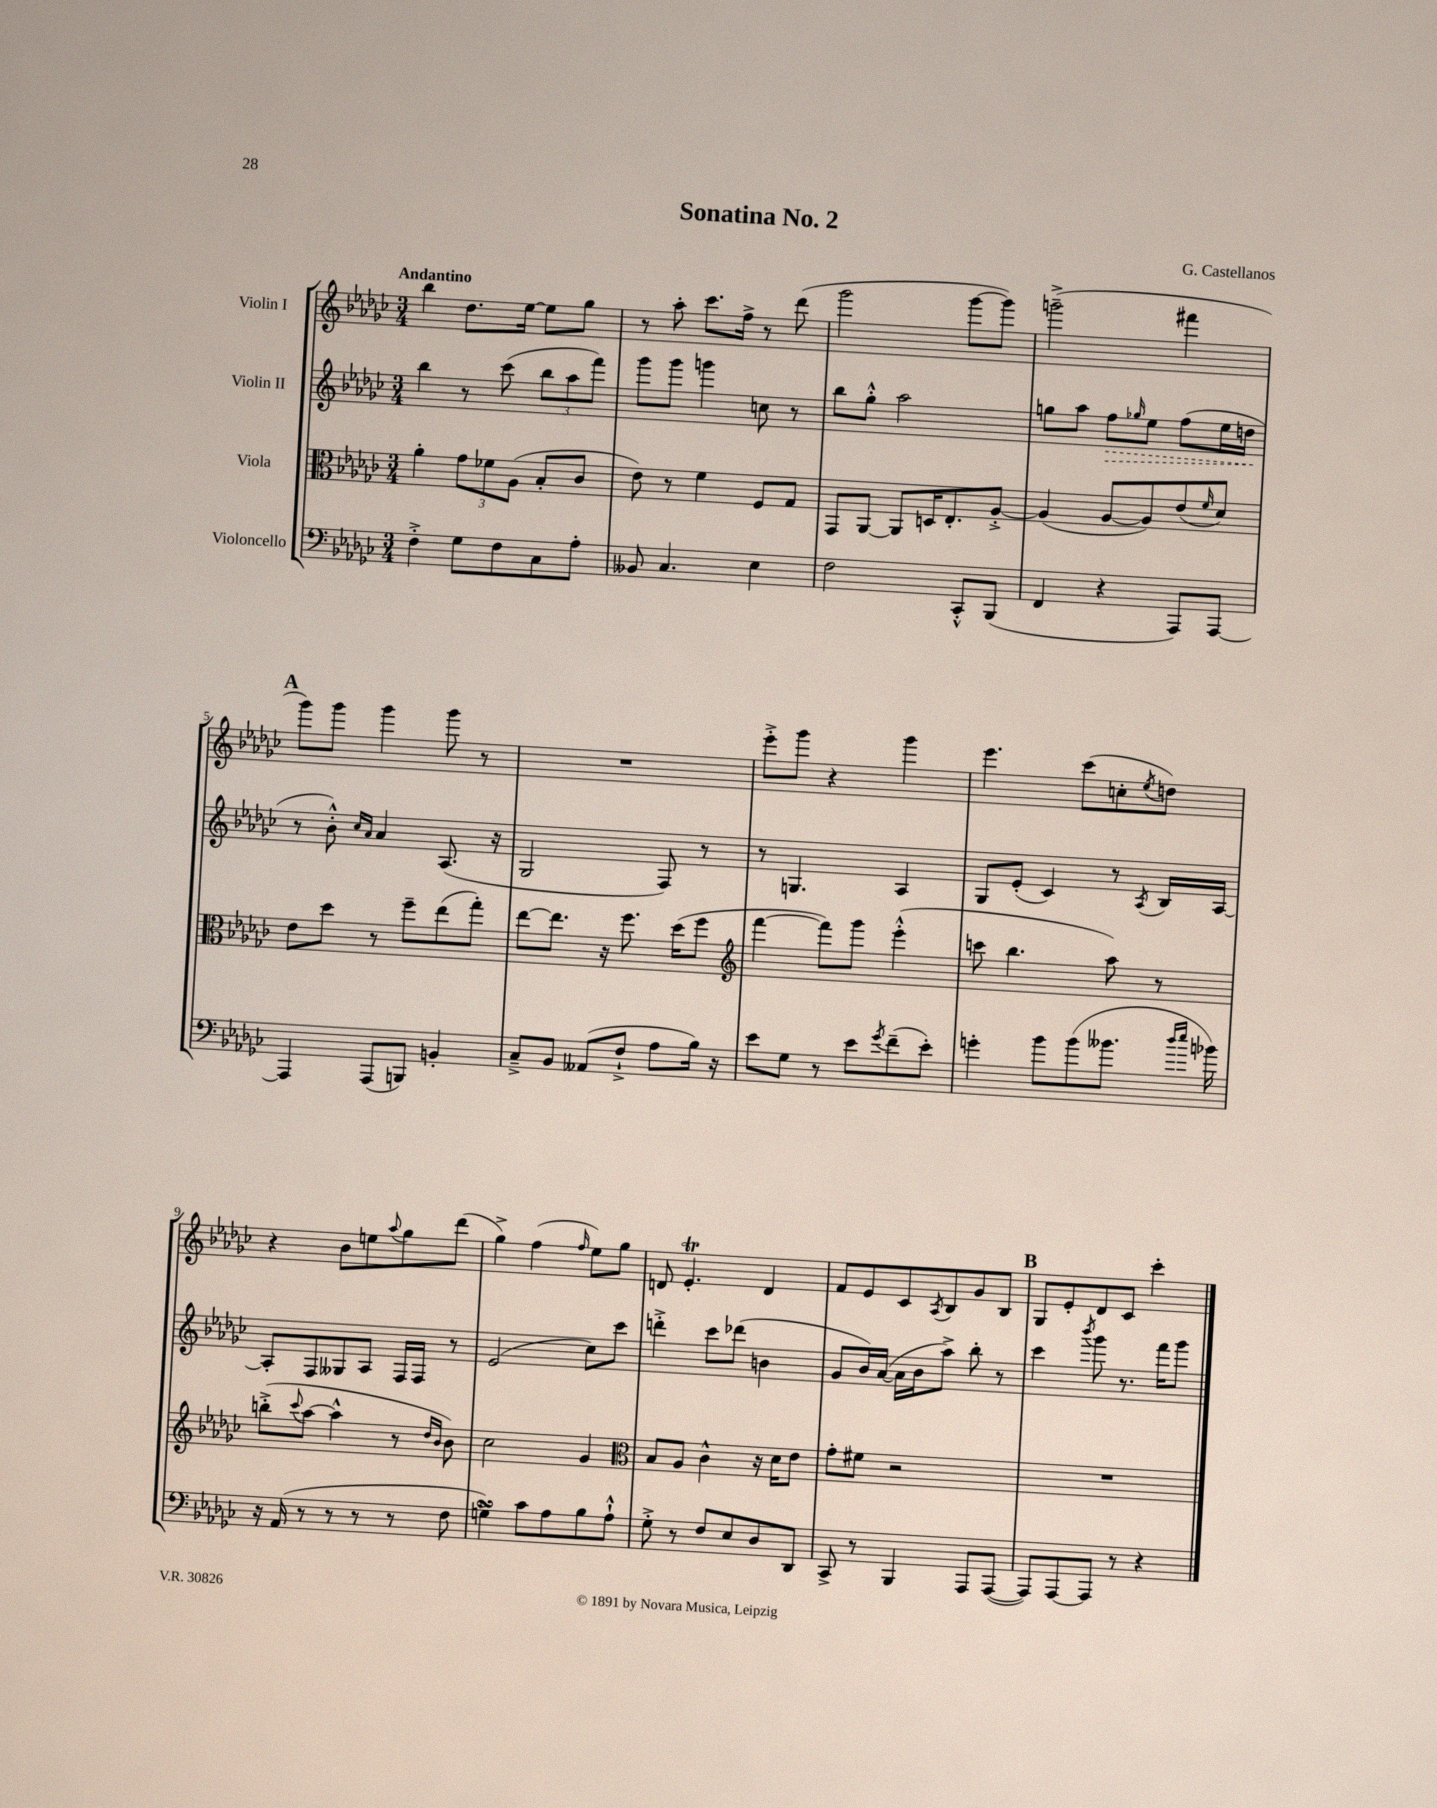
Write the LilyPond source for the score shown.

\header { title = "Sonatina No. 2" composer = "G. Castellanos" }
<<
\new StaffGroup <<
\new Staff = "s0" \with { instrumentName = "Violin I" } {
    \clef treble \key ges \major \numericTimeSignature \time 3/4 \tempo "Andantino"
    bes''4 des''8. ees''16~ ees''8 ges''8 |
    r8 aes''8-. ces'''8. f''16-> r8 des'''8( |
    ges'''2 ges'''8~ ges'''8) |
    g'''2--->( fis'''4 |
    \mark \markup { \bold "A" } ges'''8) ges'''8 ges'''4 ges'''8 r8 |
    R2. |
    ees'''8-.-> ges'''8 r4 ges'''4 |
    ees'''4. ces'''8( c''8-. \acciaccatura { ees''8 } d''8) |
    r4 bes'8 e''8 \appoggiatura { aes''8 } ges''8 des'''8( |
    ges''4->) f''4( \grace { f''16 } ees''8) ges''8 |
    d'8 ees'4.-.\trill d'4 |
    f'8 ees'8 ces'8 \acciaccatura { aes8 } bes8 ges'8 bes8 |
    \mark \markup { \bold "B" } ges8 ees'8-. des'8 ces'8 ces'''4-. \bar "|." |
}
\new Staff = "s1" \with { instrumentName = "Violin II" } {
    \clef treble \key ges \major \numericTimeSignature \time 3/4
    bes''4 r8 ces'''8( \tuplet 3/2 { bes''8 aes''8 f'''8) } |
    ges'''8 ges'''8 g'''4 c''8 r8 |
    bes''8 ges''8-.-^ aes''2 |
    g''8 aes''8 \once \override Hairpin.style = #'dashed-line f''8\> \grace { ges''16 } ees''8 f''8( ees''16 d''16\! |
    \mark \markup { \bold "A" } r8 bes'8-.-^) \grace { ces''16 aes'16 } aes'4 aes8.( r16 |
    ges2 f8) r8 |
    r8 g4. aes4 |
    ges8 ees'8-.( ces'4) r8 \acciaccatura { aes8 } bes16 aes16~ |
    aes8-. f8 geses8 aes8 f16 f16 r8 |
    ees'2( ces''8) ces'''8 |
    d'''4-.-> ces'''8 des'''8( b'4 |
    ges'8 bes'16) aes'16~( aes'16 bes'16 aes''8->) bes''8-. r8 |
    \mark \markup { \bold "B" } ces'''4 \acciaccatura { bes'''8 } ges'''8 r8. f'''16 ges'''8 \bar "|." |
}
\new Staff = "s2" \with { instrumentName = "Viola" } {
    \clef alto \key ges \major \numericTimeSignature \time 3/4
    aes'4-. \tuplet 3/2 { ges'8 fes'8 aes8( } bes8-. ces'8 |
    ees'8) r8 f'4 f8 ges8 |
    ges,8 aes,8~ aes,8 d16 ees8.-. aes8~-.-> |
    aes4( aes8~ aes8) ees'8( \grace { f'16 } des'8) |
    \mark \markup { \bold "A" } ees'8 des''8 r8 f''8-- ees''8( ges''8-.) |
    ees''8~ ees''8. r16 f''8. des''16( f''8 |
    \clef treble f'''4~ f'''8) ges'''8 ees'''4-.-^( |
    c'''8 bes''4. aes''8) r8 |
    b''8-.->( \appoggiatura { ces'''8 } aes''8~ aes''4-^ r8 \grace { des''16 bes'16 } bes'8) |
    ces''2 ges'4 |
    \clef alto bes8 aes8 ces'4-^ r16 des'16 ees'8 |
    ges'8-. fis'8 r2 |
    \mark \markup { \bold "B" } R2. \bar "|." |
}
\new Staff = "s3" \with { instrumentName = "Violoncello" } {
    \clef bass \key ges \major \numericTimeSignature \time 3/4
    f4-.-> ges8 f8 ces8 aes8-. |
    beses,8 ces4. ees4 |
    f2 ces,8-.-^ bes,,8( |
    f,4 r4 aes,,8) aes,,8~ |
    \mark \markup { \bold "A" } aes,,4 aes,,8( b,,8) b,4-. |
    ces8---> bes,8 aeses,8( f8-!-> aes8 bes16) r16 |
    ees'8 ges8 r8 ees'8 \acciaccatura { ges'8 } f'8--( ees'8-.) |
    g'4-. bes'8 bes'8( beses'8. \grace { des''16 ees''16 } bes'16) |
    r16 aes,16( r8 r8 r8 r8 f8 |
    g4->\turn) ces'8 aes8 bes8 aes8-!-^ |
    ges8-.-> r8 f8 ees8 des8 des,8 |
    ces,8-> r8 bes,,4 aes,,8 aes,,8~( |
    \mark \markup { \bold "B" } aes,,8) aes,,8~ aes,,8 r8 r4 \bar "|." |
}
>>
>>
